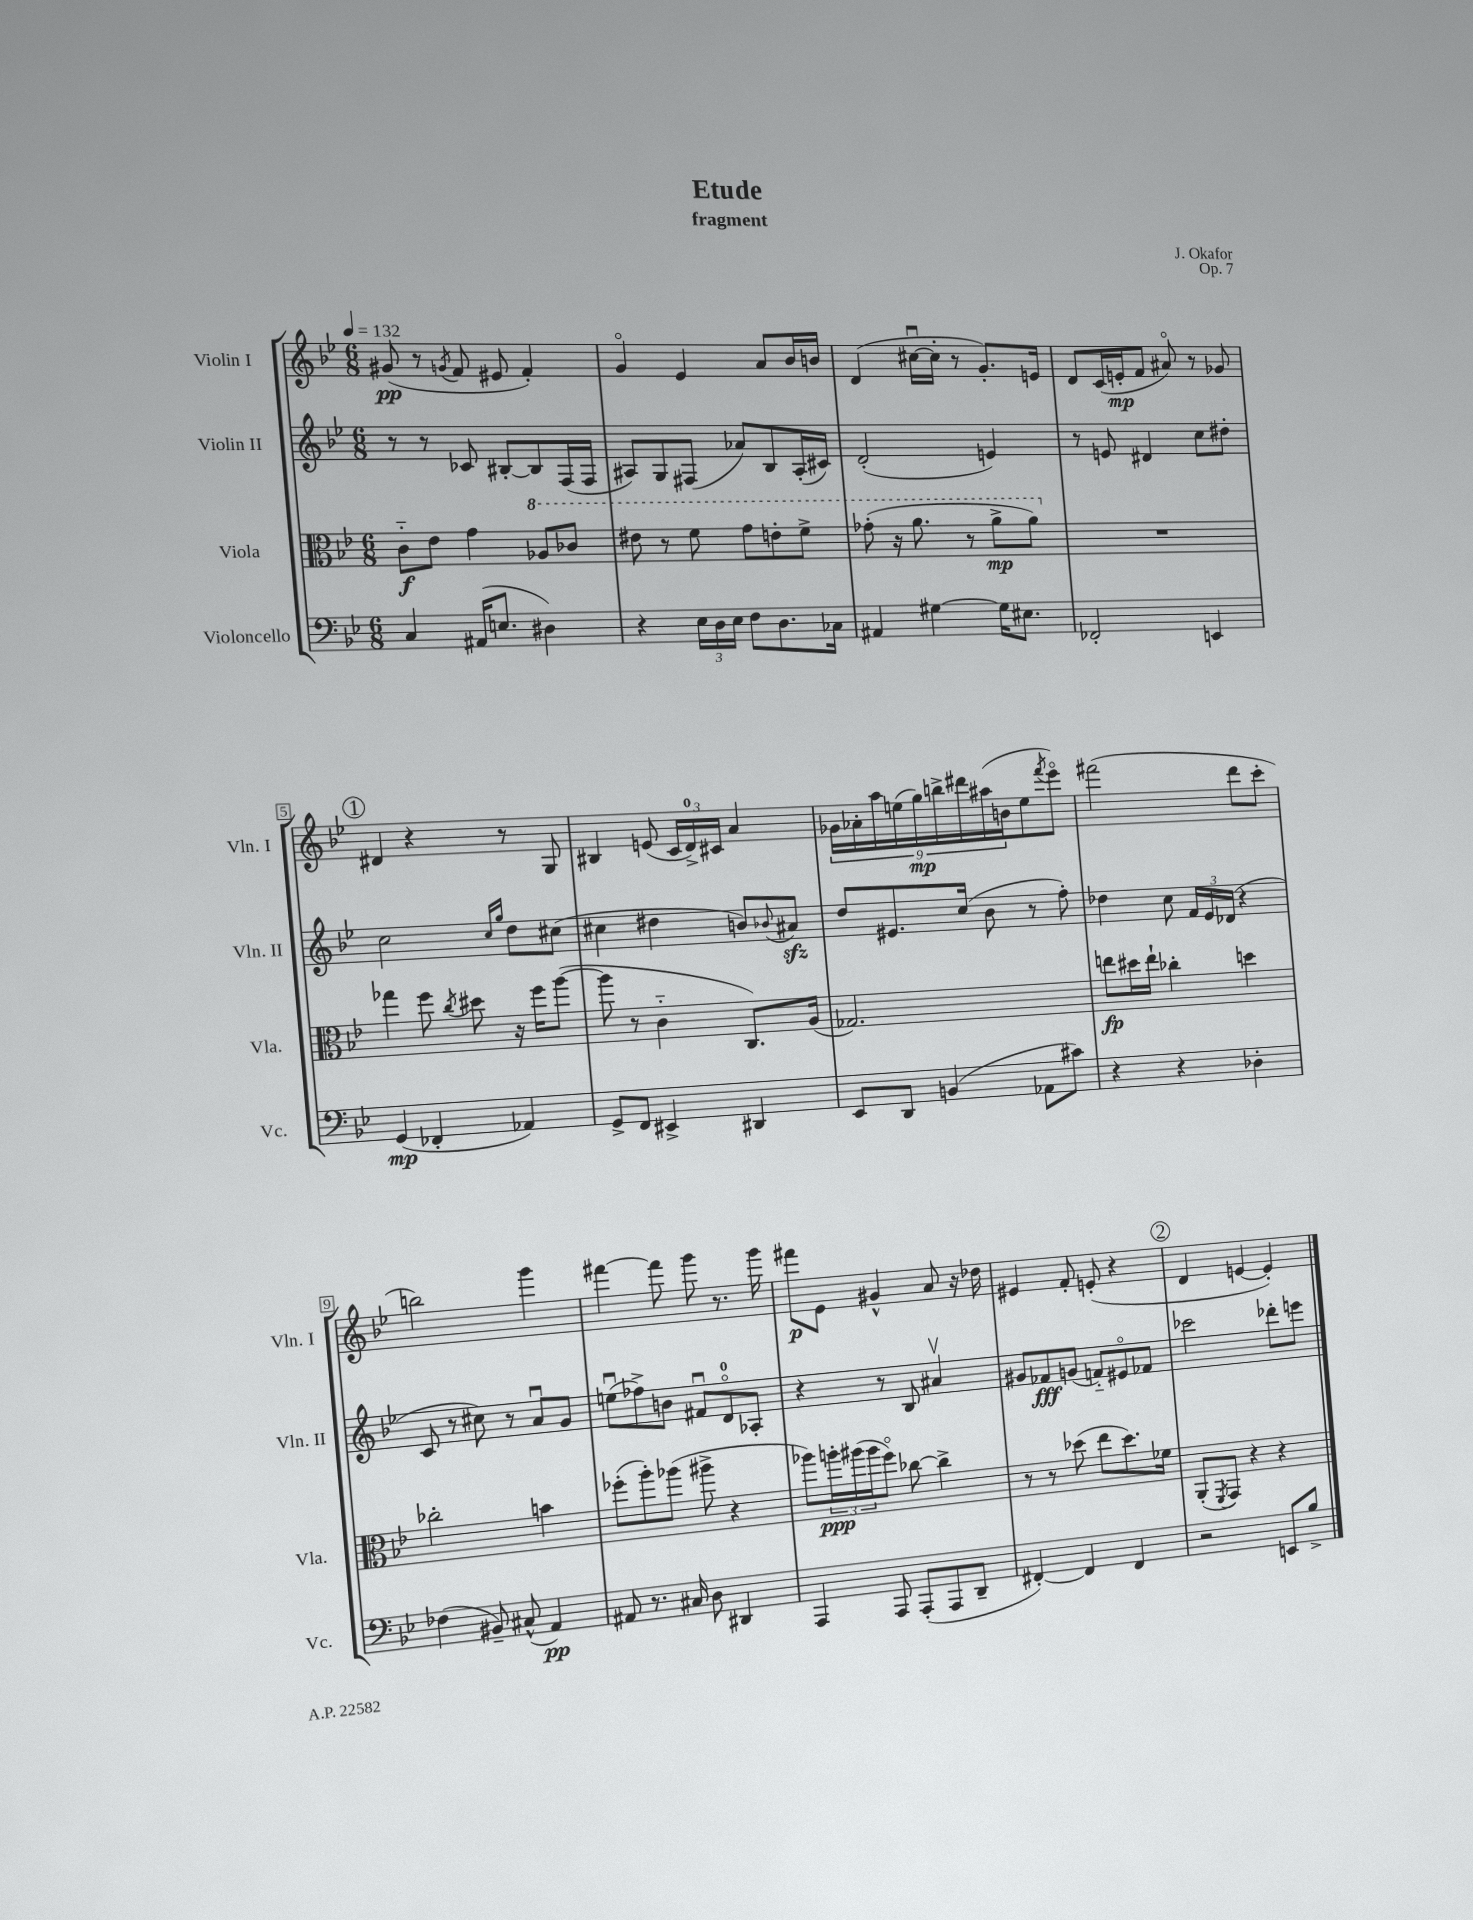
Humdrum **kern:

**kern	**dynam	**kern	**dynam	**kern	**dynam	**kern	**dynam
*part4	*part4	*part3	*part3	*part2	*part2	*part1	*part1
*staff4	*staff4	*staff3	*staff3	*staff2	*staff2	*staff1	*staff1
*I"Violoncello	*	*I"Viola	*	*I"Violin II	*	*I"Violin I	*
*I'Vc.	*	*I'Vla.	*	*I'Vln. II	*	*I'Vln. I	*
*clefF4	*	*clefC3	*	*clefG2	*	*clefG2	*
*k[b-e-]	*	*k[b-e-]	*	*k[b-e-]	*	*k[b-e-]	*
*M6/8	*	*M6/8	*	*M6/8	*	*M6/8	*
*MM132	*	*MM132	*	*MM132	*	*MM132	*
=1	=1	=1	=1	=1	=1	=1	=1
4C/	.	8c\L	f	8r	.	(8g#X/	pp
.	.	8e-\J	.	8r	.	8r	.
.	.	.	.	.	.	8qgn/	.
(16AA#X/KL	.	4g\	.	8c-X/	.	8f/	.
8.En/J	.	.	.	.	.	.	.
.	.	.	.	[8B#X'/L	.	8e#X/	.
*	*	*8va	*	*	*	*	*
4D#X\)	.	8a-X/L	.	8B#/]	.	4f'/)	.
.	.	8cc-X/J	.	(16F/L	.	.	.
.	.	.	.	16F/JJ	.	.	.
=2	=2	=2	=2	=2	=2	=2	=2
4r	.	8ee#X\	.	8A#X/L)	.	4g/	.
.	.	8r	.	8G/	.	.	.
24E-\LL	.	8ff\	.	(8F#X/J	.	4e-/	.
24D\	.	.	.	.	.	.	.
24E-\JJ	.	.	.	.	.	.	.
8F\L	.	8gg\L	.	8a-X/L)	.	.	.
8.D\	.	8een'\	.	8B-/	.	8a/L	.
.	.	8ff^\J	.	(16A#'/L	.	16b-/L	.
16C-X\Jk	.	.	.	16c#X/JJ)	.	16bn/JJ	.
=3	=3	=3	=3	=3	=3	=3	=3
4AA#X/	.	(8gg-X'\	.	(2d'/	.	(4d/	.
.	.	16r	.	.	.	.	.
.	.	8.aa\	.	.	.	.	.
[4G#X\	.	.	.	.	.	[16cc#Xu\LL	.
.	.	.	.	.	.	16cc#'\JJ]	.
.	.	8r	.	.	.	8r	.
16G#\KL]	.	8aa^\L	mp	4en/)	.	8.g'/L)	.
8.E#X\J	.	.	.	.	.	.	.
.	.	8aa\J)	.	.	.	.	.
.	.	.	.	.	.	16en/Jk	.
=4	=4	=4	=4	=4	=4	=4	=4
*	*	*X8va	*	*	*	*	*
2FF-X'/	.	2.r	.	8r	.	8d/L	.
.	.	.	.	8en/	.	(16c/L	.
.	.	.	.	.	.	16en'/J	mp
.	.	.	.	4d#X/	.	8f/J	.
.	.	.	.	.	.	8a#X/)	.
4EEn/	.	.	.	8cc\L	.	8r	.
.	.	.	.	8dd#X'\J	.	8g-X/	.
!!LO:LB:g=z
!!LO:REH:place=s1:t=1
=5	=5	=5	=5	=5	=5	=5	=5
(4GG/	mp	4gg-X\	.	2cc\	.	4d#X/	.
4FF-X'/	.	8ff\	.	.	.	4r	.
.	.	8qcc/	.	.	.	.	.
.	.	8dd#X\	.	.	.	.	.
.	.	.	.	16qqcc/LL	.	.	.
.	.	.	.	16qqgg/JJ	.	.	.
4AA-X/)	.	16r	.	8dd\L	.	8r	.
.	.	16ff\KL	.	.	.	.	.
.	.	([8aa\J	.	(8cc#X\J	.	8G/	.
=6	=6	=6	=6	=6	=6	=6	=6
8GG^/L	.	8aa\]	.	4cc#X\	.	4B#X/	.
8FF/J	.	8r	.	.	.	.	.
4EE#X^/	.	4c\	.	4dd#X\	.	(8en/	.
.	.	.	.	.	.	24c/LL	.
.	.	.	.	.	.	24d^/)	.
.	.	.	.	.	.	24c#X/JJ	.
4DD#X/	.	8.C/L)	.	8bn/L)	.	4a/	.
.	.	.	.	8qqb-X/	.	.	.
.	.	.	.	8a#Xzz/J	.	.	.
.	.	(16A/Jk	.	.	.	.	.
=7	=7	=7	=7	=7	=7	=7	=7
8EE-/L	.	2.G-X/)	.	8dd/L	.	18g-X\LL	.
.	.	.	.	.	.	18a-X'\	.
.	.	.	.	.	.	18aa\	.
8DD/J	.	.	.	8.e#X/	.	.	.
.	.	.	.	.	.	(18een\	.
.	.	.	.	.	.	18gg\)	mp
(4BBn/	.	.	.	.	.	.	.
.	.	.	.	.	.	18bbn^\	.
.	.	.	.	(16cc/Jk	.	.	.
.	.	.	.	.	.	18ddd#X\	.
.	.	.	.	8b-\	.	.	.
.	.	.	.	.	.	(18aa#X\	.
.	.	.	.	.	.	18bn\J	.
8AA-X\L	.	.	.	8r	.	8ee\	.
.	.	.	.	.	.	8qfff/	.
8c#X\J)	.	.	.	8ff'\)	.	8eee-\J)	.
=8	=8	=8	=8	=8	=8	=8	=8
4r	.	8een\L	fp	4dd-X\	.	(2fff#X\	.
.	.	16dd#X\L	.	.	.	.	.
.	.	16ee`\JJ	.	.	.	.	.
4r	.	4cc-X'\	.	8cc\	.	.	.
.	.	.	.	24f/LL	.	.	.
.	.	.	.	24e-/	.	.	.
.	.	.	.	(24d-X/JJ	.	.	.
4D-X'\	.	4ddn\	.	4r	.	8ddd\L	.
.	.	.	.	.	.	8ccc'\J	.
!!LO:LB:g=z
=9	=9	=9	=9	=9	=9	=9	=9
(4F-X\	.	2cc-X'\	.	8c/	.	2bbn\)	.
.	.	.	.	8r	.	.	.
8BB#X~/)	.	.	.	8cc#X\)	.	.	.
(8C#X^^/	.	.	.	8r	.	.	.
4AA/)	pp	4bn\	.	8au/L	.	4ggg\	.
.	.	.	.	8g/J	.	.	.
=10	=10	=10	=10	=10	=10	=10	=10
8AA#X/	.	(8ff-X'\L	.	(8eenu\L	.	[4fff#X\	.
8.r	.	8aa'\)	.	8ff-X^\)	.	.	.
.	.	(8aa-X\J	.	8bn\J	.	8fff#\]	.
16C#X/	.	.	.	.	.	.	.
8D\	.	8aa#X^\	.	8f#Xu/L	.	8ggg\	.
4DD#X/	.	4r	.	8d/	.	8.r	.
.	.	.	.	8A-X'/J	.	.	.
.	.	.	.	.	.	16ggg\	.
=11	=11	=11	=11	=11	=11	=11	=11
4AAA/	.	8aa-X\L)	.	4r	.	8fff#X\L	p
.	.	24aan'\L	ppp	.	.	8e-\J	.
.	.	(24aa#X\	.	.	.	.	.
.	.	24aa#\J	.	.	.	.	.
8AAA/	.	8ff\J)	.	8r	.	4g#X^^/	.
(8AAA'/L	.	[8cc-X\	.	8B-/	.	.	.
8AAA/	.	4cc-^\]	.	4a#Xv/	.	8a/	.
8DD~/J	.	.	.	.	.	16r	.
.	.	.	.	.	.	16dd-X\	.
=12	=12	=12	=12	=12	=12	=12	=12
[4FF#X'/)	.	8r	.	8g#X/L	.	4e#X/	.
.	.	8r	.	8f-X/	fff	.	.
4FF#/]	.	(8dd-X\	.	(8gn/J	.	8f'/	.
.	.	8ee-\L	.	8fn/L)	.	(8en'/	.
4FF#/	.	8.dd-\)	.	8e#X/	.	4r	.
.	.	.	.	8f-X/J	.	.	.
.	.	16f-X\Jk	.	.	.	.	.
!!LO:REH:place=s1:t=2
=13	=13	=13	=13	=13	=13	=13	=13
2r	.	(8AA'/L	.	2ccc-X\	.	4d/	.
.	.	8qFF/	.	.	.	.	.
.	.	8GG/J)	.	.	.	.	.
.	.	4r	.	.	.	[4en/	.
8EEn/L	.	4r	.	8ddd-X'\L	.	4e'/])	.
8B-^/J	.	.	.	8eeen\J	.	.	.
==	==	==	==	==	==	==	==
*-	*-	*-	*-	*-	*-	*-	*-
